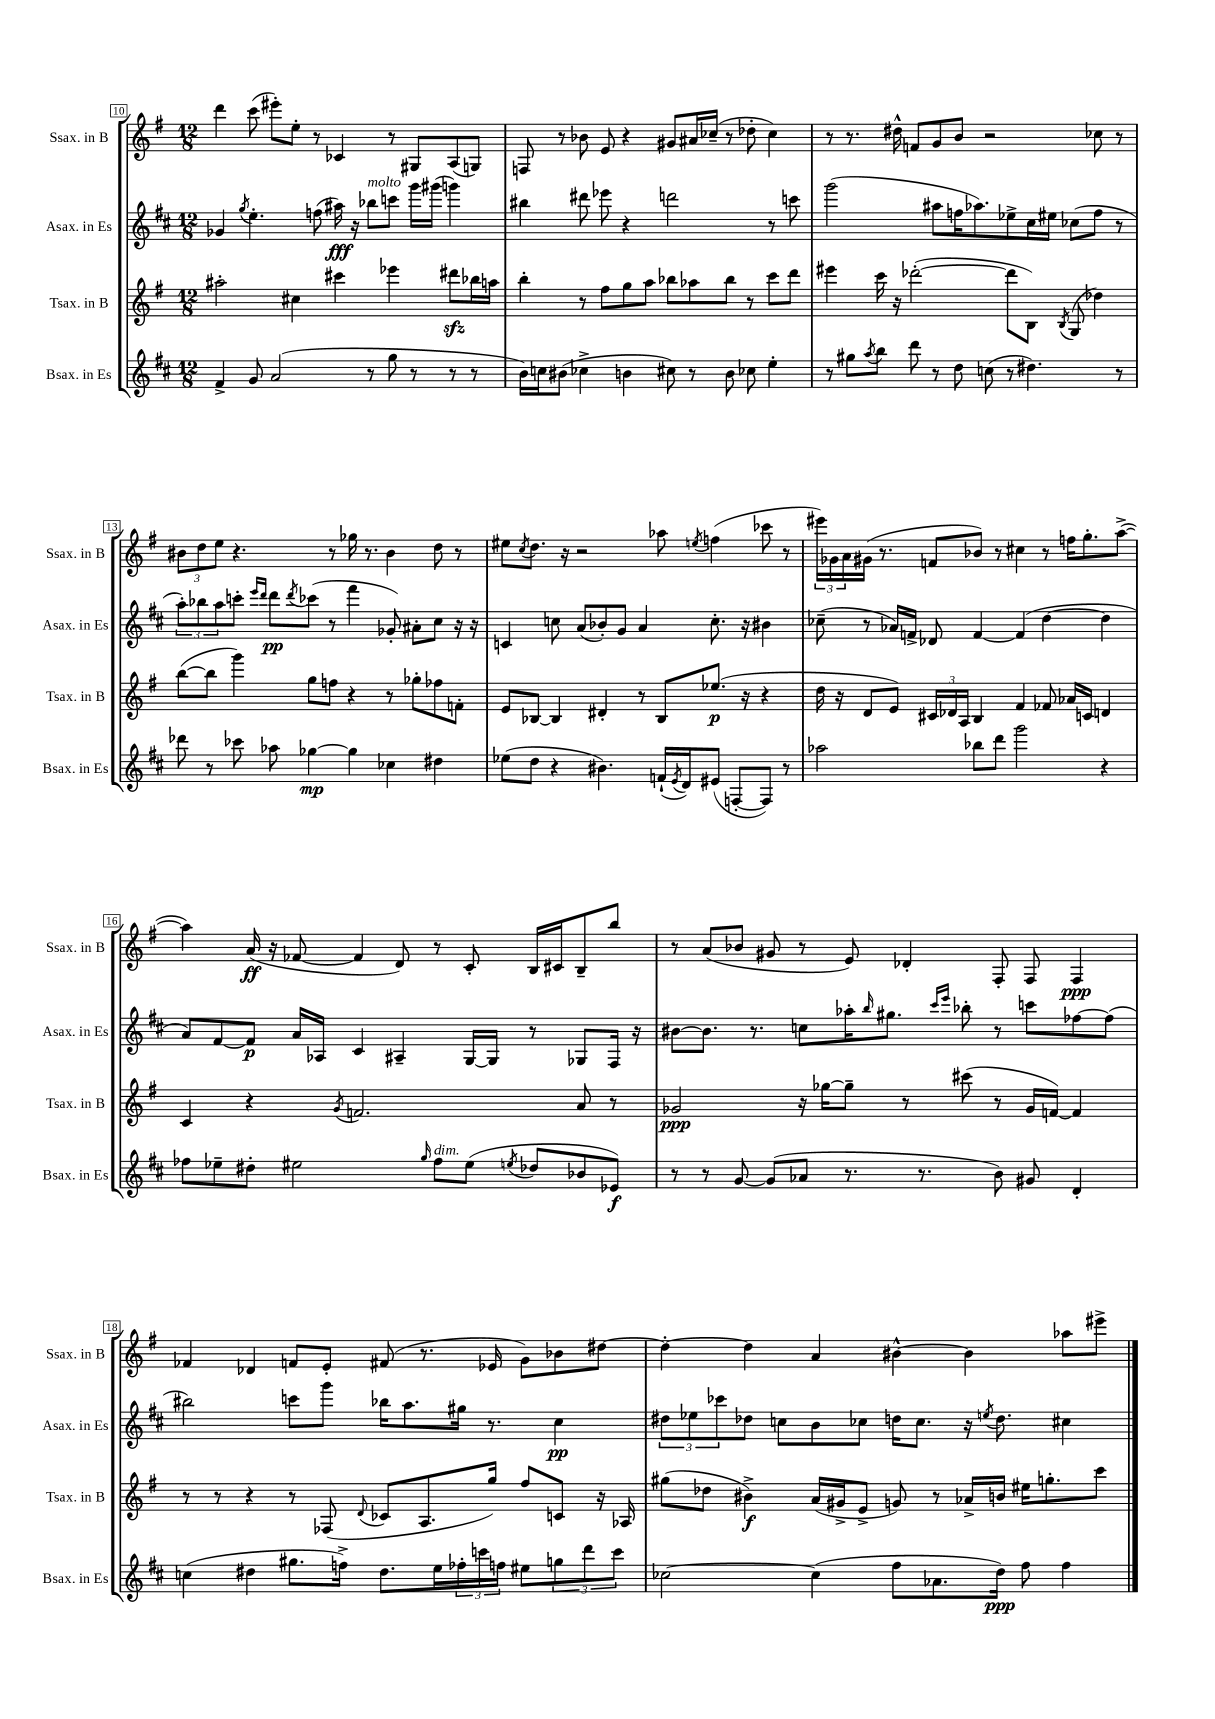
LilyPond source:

<<
\new StaffGroup <<
\new Staff = "s0" \with { instrumentName = "Ssax. in B" shortInstrumentName = "Ssax. in B" } {
    \clef treble \key g \major \numericTimeSignature \time 12/8
    d'''4 c'''8( eis'''8-.) e''8-. r8 ces'4 r8 gis8 a8( g8) |
    f8 r8 bes'8 e'8 r4 gis'8 ais'16 ces''16--( r8 des''8-. ces''4) |
    r8 r8. dis''16-^ f'8 g'8 b'8 r2 ces''8 r8 |
    \tuplet 3/2 { bis'8 d''8 e''8 } r4. r8 ges''16 r8. bis'4 d''8 r8 |
    eis''8 \acciaccatura { c''8 } d''8. r16 r2 aes''8 \acciaccatura { e''8 } f''4( ces'''8 r8 |
    \tuplet 3/2 { eis'''16) ges'16 a'16 } gis'16( r8. f'8 bes'8) r8 cis''4 r8 f''16 g''8.-. a''8~->( |
    a''4) a'16\ff( r16 fes'8~ fes'4 d'8) r8 c'8-. b16 cis'16 b8-- b''8 |
    r8 a'8( bes'8 gis'8 r8 e'8) des'4-. fis8-. fis8 fis4\ppp |
    fes'4 des'4 f'8 e'8-. fis'8( r8. ees'16 g'8) bes'8 dis''8~ |
    dis''4~-. dis''4 a'4 bis'4~-^ bis'4 aes''8 eis'''8-> \bar "|." |
}
\new Staff = "s1" \with { instrumentName = "Asax. in Es" shortInstrumentName = "Asax. in Es" } {
    \clef treble \key d \major \numericTimeSignature \time 12/8
    ges'4 \acciaccatura { g''8 } e''4.-. f''8( ais''16\fff) r16 bes''8^\markup { \italic "molto" } c'''8 g'''16 gis'''16( g'''4) |
    bis''4 dis'''8 ees'''8 r4 d'''2 r8 c'''8 |
    g'''2( ais''8 f''16 aes''8.) ees''8-> cis''16 eis''16 ces''8( f''8 r8 |
    \tuplet 3/2 { a''8-.) bes''8 a''8 } c'''8-. \grace { e'''16 d'''16 } d'''8\pp \acciaccatura { d'''8 } ces'''8( r8 fis'''4 ges'8-.) ais'8-. cis''8 r16 r16 |
    c'4 c''8 a'8( bes'8-.) g'8 a'4 c''8.-. r16 bis'4 |
    ces''8--( r8 aes'16) f'16-> des'8 f'4~ f'4( d''4~ d''4 |
    a'8) fis'8~ fis'8\p a'16 aes16 cis'4 ais4-- g16~ g16 r8 ges8 fis16 r16 |
    bis'8~ bis'8. r8. c''8 aes''16-. \grace { b''16 } gis''8. \grace { cis'''16 e'''16 } bes''8-. r8 c'''8 fes''8~ fes''8( |
    bis''2) c'''8 g'''8 bes''16 a''8. gis''16 r8. cis''4\pp |
    \tuplet 3/2 { dis''8 ees''8 ces'''8 } des''8 c''8 b'8 ces''8 d''16 ces''8. r16 \acciaccatura { e''8 } d''8. cis''4 \bar "|." |
}
\new Staff = "s2" \with { instrumentName = "Tsax. in B" shortInstrumentName = "Tsax. in B" } {
    \clef treble \key g \major \numericTimeSignature \time 12/8
    ais''2-. cis''4 cis'''4 ees'''4 dis'''8\sfz bes''16 a''16 |
    b''4-. r8 fis''8 g''8 a''8 bes''8 aes''8 bes''8 r8 c'''8 d'''8 |
    eis'''4 c'''16 r16 des'''2~-.( des'''8 b8) \acciaccatura { b8 } g8( des''4) |
    b''8~( b''8 g'''4) g''8 f''8 r4 r8 ges''8-. fes''8 f'8-. |
    e'8 bes8~ bes4 dis'4-. r8 bes8 ees''8.\p( r16 r4 |
    d''16 r16 d'8 e'8) \tuplet 3/2 { cis'16 des'16 a16 } b4 fis'4 fes'8 aes'16 c'16 d'4 |
    c'4 r4 \acciaccatura { g'8 } f'2. a'8 r8 |
    ges'2\ppp r16 ges''16~ ges''8-- r8 cis'''8( r8 ges'16 f'16~) f'4 |
    r8 r8 r4 r8 fes8( \appoggiatura { d'8 } ces'8 a8. g''16) fis''8 c'8 r16 aes16 |
    gis''8( des''8 bis'4->\f) a'16( gis'16-> e'8-> g'8) r8 aes'16-> b'16 eis''16 g''8.-. c'''8 \bar "|." |
}
\new Staff = "s3" \with { instrumentName = "Bsax. in Es" shortInstrumentName = "Bsax. in Es" } {
    \clef treble \key d \major \numericTimeSignature \time 12/8
    fis'4-> g'8 a'2( r8 g''8 r8 r8 r8 |
    b'16) c''16 bis'8( ces''4-> b'4 cis''8) r8 b'8 ces''8 e''4-. |
    r8 gis''8 \acciaccatura { a''8 } b''8 d'''8 r8 d''8 c''8( r8 dis''4.) r8 |
    des'''8 r8 ces'''8 aes''8 ges''4~\mp ges''4 ces''4 dis''4 |
    ees''8( d''8 r4 bis'4.) f'16-!( \acciaccatura { e'8 } d'16) eis'8( f8~-. f8) r8 |
    aes''2 bes''8 d'''8 g'''2 r4 |
    fes''8 ees''8-- dis''8-. eis''2 \grace { g''16 } fes''8^\markup { \italic "dim." } eis''8( \acciaccatura { e''8 } des''8 bes'8 ees'8\f) |
    r8 r8 g'8~ g'8( aes'8 r8. r8. b'8) gis'8 d'4-. |
    c''4( dis''4 gis''8. f''16->) dis''8. e''16 \tuplet 3/2 { fes''16-. c'''16 f''16 } eis''8 \tuplet 3/2 { g''8 d'''8 c'''8 } |
    ces''2~ ces''4( fis''8 aes'8. d''16\ppp) fis''8 fis''4 \bar "|." |
}
>>
>>
\layout { \context { \Score currentBarNumber = #10 \override BarNumber.stencil = #(make-stencil-boxer 0.1 0.3 ly:text-interface::print) } }
